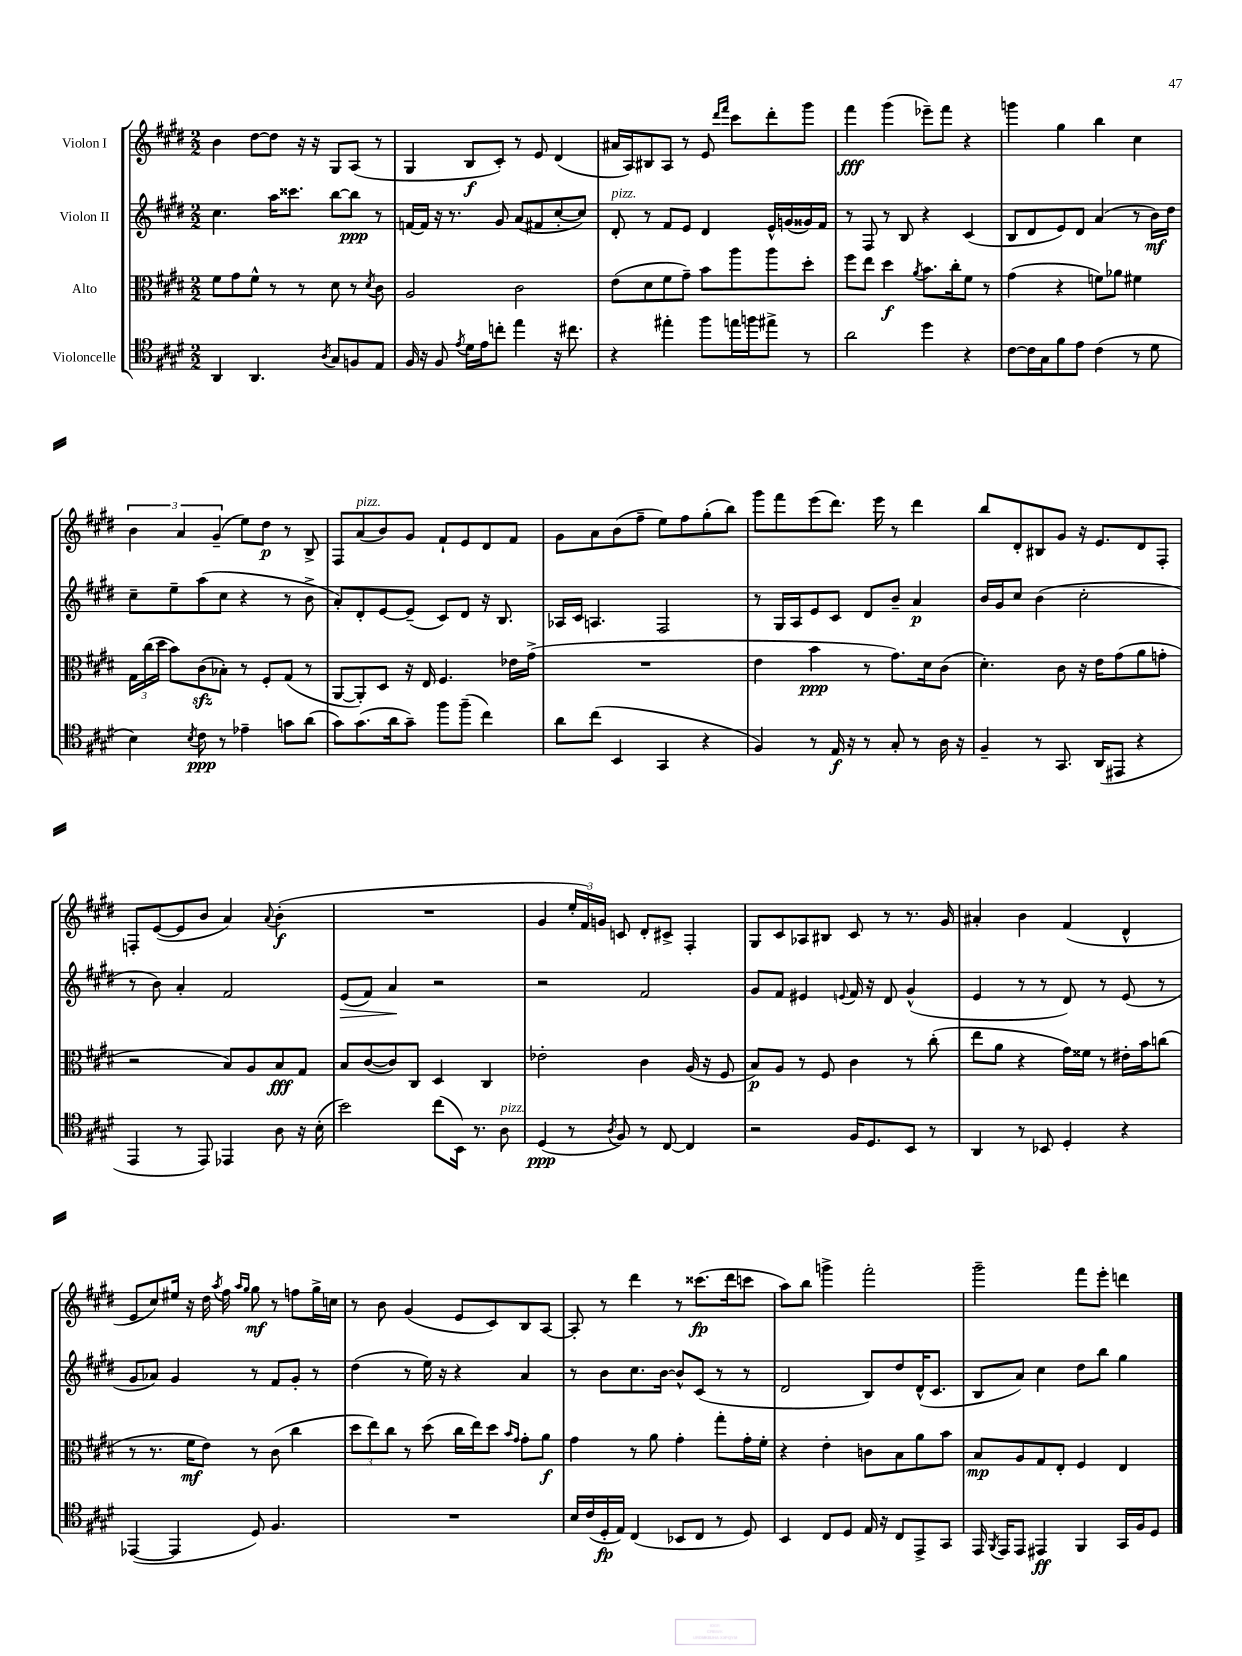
<<
\new StaffGroup <<
\new Staff = "s0" \with { instrumentName = "Violon I" } {
    \clef treble \key e \major \numericTimeSignature \time 2/2
    \autoBeamOff b'4 dis''8[~ dis''8] r16 r16 gis8[ a8]( r8 |
    gis4 b8[\f cis'8]-.) r8 e'8 dis'4( |
    ais'16[ a16) bis8 a8] r8 e'8 \grace { dis'''16[ fis'''16] } cis'''8[ dis'''8-. gis'''8] |
    fis'''4\fff gis'''4( ees'''8[--) fis'''8] r4 |
    g'''4 gis''4 b''4 cis''4 |
    \tuplet 3/2 { b'4 a'4 gis'4--( } e''8[) dis''8]\p r8 b8-> |
    fis8[ a'8^\markup { \italic "pizz." }( b'8) gis'8] fis'8[-! e'8 dis'8 fis'8] |
    gis'8[ a'8 b'8( fis''8]-- e''8[) fis''8 gis''8-.( b''8]) |
    gis'''8[ fis'''8 e'''8( dis'''8.]) e'''16 r8 dis'''4 |
    b''8[ dis'8-. bis8 gis'8] r16 e'8.[ dis'8 fis8]-. |
    f8[-. e'8~( e'8 b'8] a'4) \appoggiatura { a'8 } b'4-.\f( |
    R1 |
    gis'4 \tuplet 3/2 { e''16[-. fis'16) g'16] } c'8 dis'8[-. cis'8]-> fis4-. |
    gis8[ cis'8 aes8 bis8] cis'8 r8 r8. gis'16 |
    ais'4-. b'4 fis'4( dis'4-^ |
    e'8[ cis''8) eis''16] r16 dis''16 \acciaccatura { a''8 } fis''16 \grace { a''16[ gis''16] } gis''8\mf r8 f''8[ gis''16-> c''16] |
    r8 b'8 gis'4( e'8[ cis'8) b8 a8]~ |
    a8-. r8 dis'''4 r8 cisis'''8.[\fp( dis'''16 c'''8] |
    a''8[) b''8] g'''4-> fis'''2-. |
    gis'''2-- fis'''8[ e'''8]-. d'''4 \bar "|." |
}
\new Staff = "s1" \with { instrumentName = "Violon II" } {
    \clef treble \key e \major \numericTimeSignature \time 2/2
    \autoBeamOff cis''4. a''16[ cisis'''8.] b''8[~ b''8]\ppp r8 |
    f'16[~ f'16] r16 r8. gis'8 a'8[( fis'8 cis''8~-. cis''8]) |
    dis'8-.^\markup { \italic "pizz." } r8 fis'8[ e'8] dis'4 e'16[-^ g'16( gisis'16) fis'16] |
    r8 fis8 r8 b8 r4 cis'4( |
    b8[ dis'8 e'8) dis'8] a'4( r8 b'16[\mf) dis''16] |
    cis''8[-- e''8-- a''8( cis''8] r4 r8 b'8-> |
    a'8[-.) dis'8-. e'8~ e'8]--( cis'8[) dis'8] r16 b8. |
    aes16[ cis'16] a4. fis2 |
    r8 gis16[ a16 e'8 cis'8] dis'8[ b'8]-- a'4\p |
    b'16[ gis'16 cis''8] b'4( cis''2-. |
    r8 b'8) a'4-. fis'2 |
    e'8[\>( fis'8]) a'4\! r2 |
    r2 fis'2 |
    gis'8[ fis'8] eis'4 \appoggiatura { e'8 } fis'16 r16 dis'8 gis'4-^( |
    e'4 r8 r8 dis'8) r8 e'8( r8 |
    gis'8[ aes'8]) gis'4 r8 fis'8[ gis'8]-. r8 |
    dis''4( r8 e''16) r16 r4 a'4 |
    r8 b'8[ cis''8. b'16]~ b'8[-^ cis'8]( r8 r8 |
    dis'2 b8[) dis''8 dis'16-^( cis'8.] |
    b8[ a'8]) cis''4 dis''8[ b''8] gis''4 \bar "|." |
}
\new Staff = "s2" \with { instrumentName = "Alto" } {
    \clef alto \key e \major \numericTimeSignature \time 2/2
    \autoBeamOff fis'8[ gis'8 fis'8]-^ r8 r8 dis'8 r8 \acciaccatura { dis'8 } cis'8 |
    a2 cis'2 |
    e'8[( dis'8 fis'8 gis'8]--) b'8[ a''8 a''8 dis''8]-. |
    fis''8[ e''8] dis''4\f \acciaccatura { a'8 } b'8.[ cis''16-. fis'8] r8 |
    gis'4( r4 f'8[) aes'8] fis'4 |
    \tuplet 3/2 { gis16[ cis''16( dis''16] } b'8[) cis'8\sfz( bes8]-.) r8 fis8[-. gis8]( r8 |
    a,8[~ a,8-.) dis8] r16 e16 fis4. ees'16[ gis'16]->( |
    R1 |
    e'4 b'4\ppp r8 gis'8.[) dis'16 cis'8]( |
    dis'4.-.) cis'8 r16 e'16[ gis'8( a'8 g'8]-. |
    r2 b8[) a8 b8\fff gis8] |
    b8[ cis'8~( cis'8) cis8] dis4 cis4 |
    ees'2-. cis'4 a16( r16 fis8 |
    b8[\p) a8] r8 fis8 cis'4 r8 cis''8-.( |
    e''8[ a'8] r4 gis'16[) fisis'16] r8 eis'16[-. b'16 c''8]( |
    r8 r8. fis'16[\mf e'8]) r8 cis'8( cis''4 |
    \tuplet 3/2 { dis''8[ e''8) cis''8] } r8 dis''8( cis''16[ e''16) dis''8] \grace { b'16[ gis'16] } gis'8[-. a'8]\f |
    gis'4 r8 a'8 gis'4-. gis''8[-. gis'16-. fis'16]-. |
    r4 e'4-. c'8[ b8 a'8 b'8] |
    b8[\mp a8 gis8 e8]-. fis4 e4 \bar "|." |
}
\new Staff = "s3" \with { instrumentName = "Violoncelle" } {
    \clef tenor \key e \major \numericTimeSignature \time 2/2
    \autoBeamOff a,4 a,4. \acciaccatura { a8 } gis8[ f8 e8] |
    fis16 r16 fis8 \acciaccatura { e'8 } dis'16[ e'16 c''8]-. e''4 r16 cis''8. |
    r4 eis''4-. fis''8[ e''16 f''16 eis''8]-> r8 |
    a'2 dis''4 r4 |
    cis'8[~ cis'16 gis16 fis'8 e'8] cis'4( r8 dis'8 |
    b4) \acciaccatura { b8 } cis'8\ppp r8 ees'4-- g'8[ a'8]( |
    gis'8[) gis'8.( a'16 gis'8]--) fis''8[ fis''8]--( cis''4) |
    a'8[ cis''8]( b,4 gis,4 r4 |
    fis4) r8 e16\f r16 r8 gis8-. r8 a16 r16 |
    fis4-- r8 gis,8. a,16[( eis,8] r4 |
    e,4 r8 e,8) ees,4 a8 r16 b16-.( |
    b'2) cis''8[( b,16]) r8. a8^\markup { \italic "pizz." } |
    dis4\ppp( r8 \acciaccatura { a8 } fis8) r8 cis8~ cis4 |
    r2 fis16[ dis8. b,8] r8 |
    a,4 r8 bes,8 dis4-. r4 |
    ees,4~( ees,4 dis8) fis4. |
    R1 |
    b16[ cis'16( dis16-.\fp e16]) cis4( bes,8[ cis8] r8 dis8) |
    b,4 cis8[ dis8] e16 r16 cis8[ e,8-> gis,8] |
    e,16 \acciaccatura { fis,8 } e,16[ e,8] eis,4\ff fis,4 gis,16[ fis16 dis8] \bar "|." |
}
>>
>>
\layout { \context { \Score \remove "Bar_number_engraver" } }
